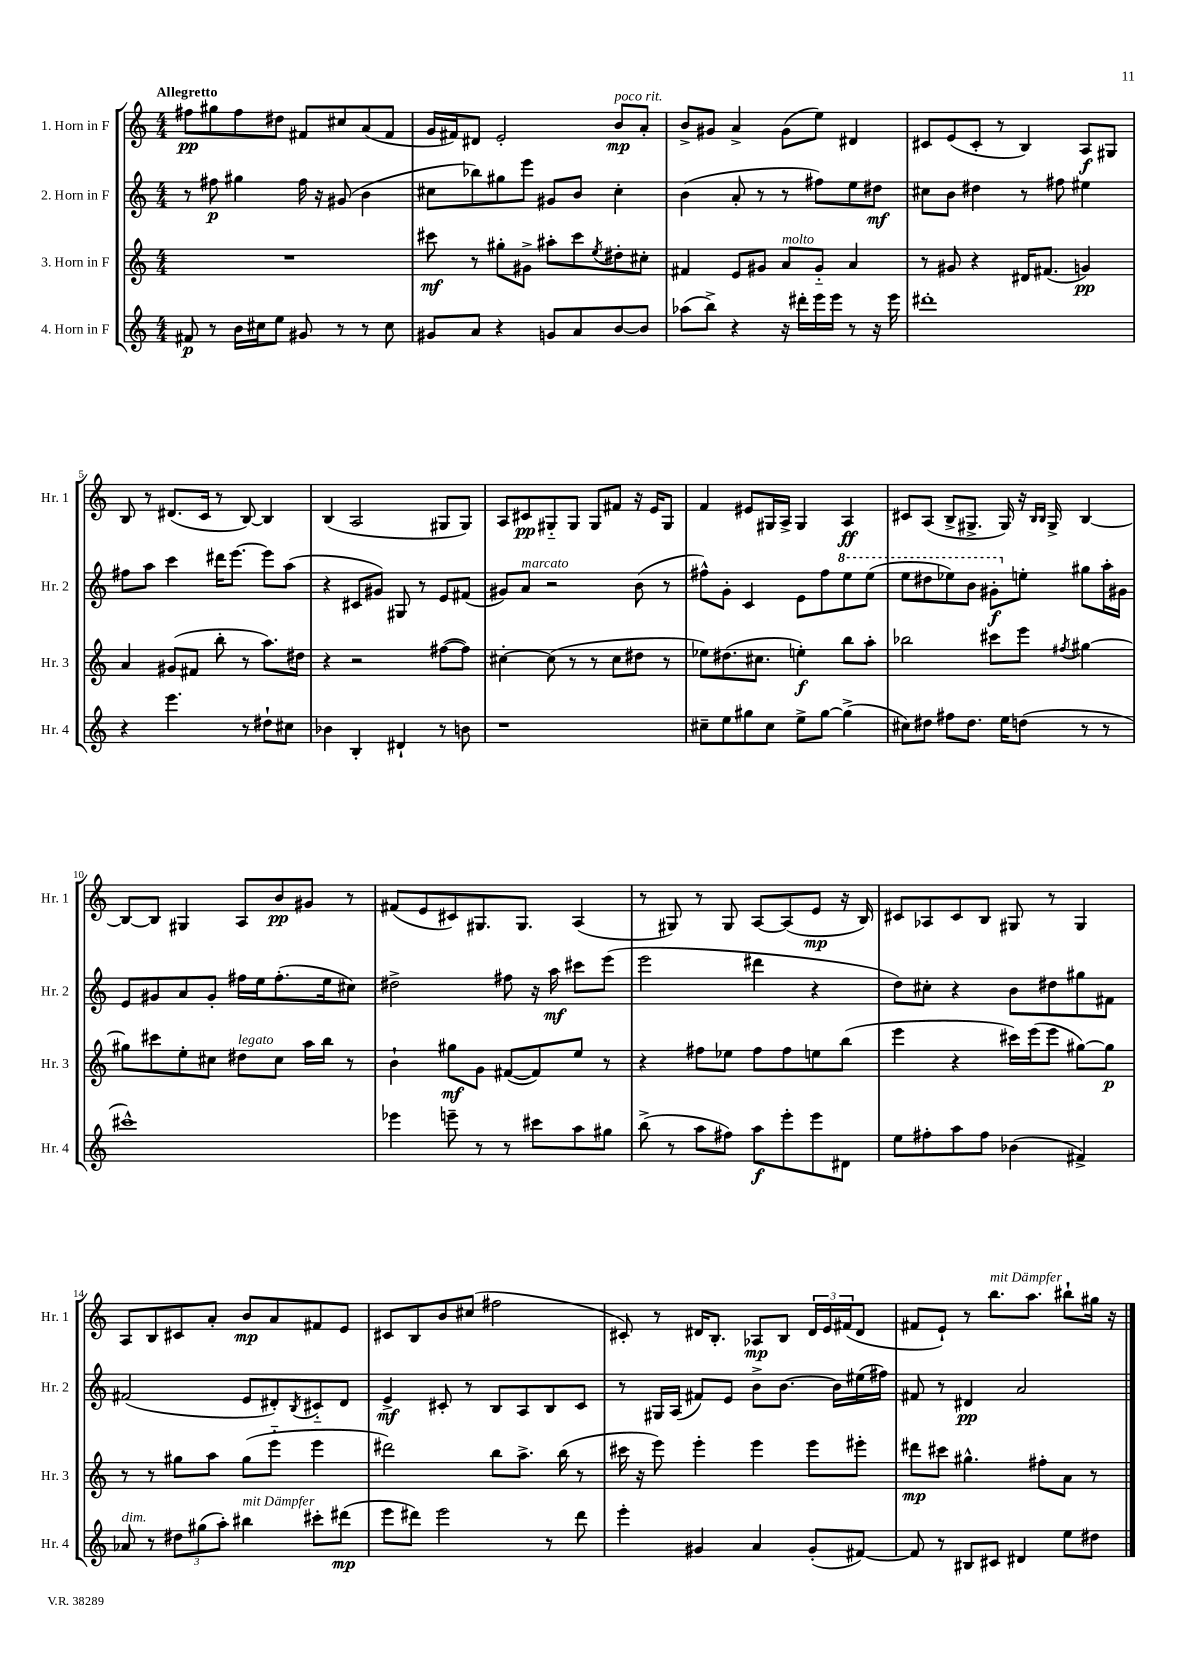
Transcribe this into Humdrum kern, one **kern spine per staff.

**kern	**dynam	**kern	**dynam	**kern	**dynam	**kern	**dynam
*part4	*part4	*part3	*part3	*part2	*part2	*part1	*part1
*staff4	*staff4	*staff3	*staff3	*staff2	*staff2	*staff1	*staff1
*I"4. Horn in F	*	*I"3. Horn in F	*	*I"2. Horn in F	*	*I"1. Horn in F	*
*I'Hr. 4	*	*I'Hr. 3	*	*I'Hr. 2	*	*I'Hr. 1	*
*clefG2	*	*clefG2	*	*clefG2	*	*clefG2	*
*k[]	*	*k[]	*	*k[]	*	*k[]	*
*M4/4	*	*M4/4	*	*M4/4	*	*M4/4	*
=1	=1	=1	=1	=1	=1	=1	=1
!	!	!	!	!	!	!LO:TX:a:B:t=Allegretto	!
8f#X/	p	1r	.	8r	.	8ff#X\L	pp
8r	.	.	.	8ff#X\	p	8gg#X\	.
16b\LL	.	.	.	4gg#X\	.	8ff#\	.
16cc#X\J	.	.	.	.	.	.	.
8ee\J	.	.	.	.	.	8dd#X\J	.
8g#X/	.	.	.	16ff#\	.	8f#X/L	.
.	.	.	.	16r	.	.	.
8r	.	.	.	(8g#X/	.	8cc#X/	.
8r	.	.	.	4b\	.	(8a/	.
8cc#\	.	.	.	.	.	8f#/J	.
=2	=2	=2	=2	=2	=2	=2	=2
8g#X/L	.	8ccc#X\	mf	8cc#X\L	.	16g/LL	.
.	.	.	.	.	.	16f#X/J)	.
8a/J	.	8r	.	8bb-X\)	.	8d#X/J	.
4r	.	8gg#X'\L	.	8gg#X\	.	2e'/	.
.	.	8g#X^\J	.	8eee\J	.	.	.
8gn/L	.	8aa#X'\L	.	8g#X/L	.	.	.
8a/	.	8ccc#\	.	8b/J	.	.	.
.	.	8qee/	.	.	.	.	.
!	!	!	!	!	!	!LO:TX:a:i:t=poco rit.	!
[8b/	.	8dd#X'\	.	4cc#'\	.	8b/L	mp
8b/J]	.	8cc#X'\J	.	.	.	8a'/J	.
=3	=3	=3	=3	=3	=3	=3	=3
(8aa-X\L	.	4f#X/	.	(4b\	.	8b^/L	.
8bb^\J)	.	.	.	.	.	8g#X/J	.
4r	.	8e/L	.	8a'/	.	4a^/	.
.	.	8g#X/J	.	8r	.	.	.
!	!	!LO:TX:a:i:t=molto	!	!	!	!	!
16r	.	8a/L	.	8r	.	(8g#\L	.
16ddd#X'\LL	.	.	.	.	.	.	.
16eee\	.	8g#/J	.	8ff#X\L)	.	8ee\J)	.
16eee\JJ	.	.	.	.	.	.	.
8r	.	4a/	.	8ee\	.	4d#X/	.
16r	.	.	.	8dd#X\J	mf	.	.
16eee\	.	.	.	.	.	.	.
=4	=4	=4	=4	=4	=4	=4	=4
1ddd#X'	.	8r	.	8cc#X\L	.	8c#X/L	.
.	.	8g#X/	.	8b\J	.	(8e/	.
.	.	4r	.	4dd#X\	.	8c#'/J	.
.	.	.	.	.	.	8r	.
.	.	16d#X/KL	.	8r	.	4B/)	.
.	.	(8.f#X/J	.	.	.	.	.
.	.	.	.	8ff#X\	.	.	.
.	.	4gn/)	pp	4ee#X\	.	8A/L	f
.	.	.	.	.	.	8G#X/J	.
!!LO:LB:g=z
=5	=5	=5	=5	=5	=5	=5	=5
4r	.	4a/	.	8ff#X\L	.	8B/	.
.	.	.	.	8aa\J	.	8r	.
4.eee\	.	(8g#X/L	.	4ccc\	.	(8.d#X/L	.
.	.	8f#X/J	.	.	.	.	.
.	.	.	.	.	.	16c/Jk	.
.	.	8bb'\	.	16ddd#X\KL	.	8r	.
.	.	.	.	[8.eee\J	.	.	.
8r	.	8r	.	.	.	[8B/)	.
8dd#X`\L	.	8.aa\L)	.	8eee\L]	.	4B/]	.
8cc#X\J	.	.	.	(8aa\J	.	.	.
.	.	16dd#X\Jk	.	.	.	.	.
=6	=6	=6	=6	=6	=6	=6	=6
4b-X\	.	4r	.	4r	.	(4B/	.
4B'/	.	2r	.	8c#X/L	.	2A/	.
.	.	.	.	8g#X/J)	.	.	.
4d#X`/	.	.	.	8G#X/	.	.	.
.	.	.	.	8r	.	.	.
8r	.	([8ff#X\L	.	8e/L	.	8G#X/L	.
8bn\	.	8ff#\J])	.	(8f#X/J	.	8G#/J)	.
=7	=7	=7	=7	=7	=7	=7	=7
1r	.	[4cc#X'\	.	8g#X/L)	.	8A/L	.
!	!	!	!	!LO:TX:a:i:t=marcato	!	!	!
.	.	.	.	8a/J	.	8c#X/	pp
.	.	(8cc#\]	.	2r	.	8G#X/	.
.	.	8r	.	.	.	8G#/J	.
.	.	8r	.	.	.	8G#/L	.
.	.	8cc#\L	.	.	.	8f#X/J	.
.	.	8dd#X\J	.	(8b\	.	16r	.
.	.	.	.	.	.	16e/KL	.
.	.	8r	.	8r	.	8G#/J	.
=8	=8	=8	=8	=8	=8	=8	=8
8cc#X~\L	.	8ee-X\L)	.	8ff#X^^\L)	.	4f/	.
8ee\	.	(8.dd#X\	.	8g'\J	.	.	.
8gg#X\	.	.	.	4c/	.	8e#X/L	.
.	.	8.cc#X\J	.	.	.	.	.
8cc#\J	.	.	.	.	.	16G#X/L	.
.	.	.	.	.	.	16A^/JJ	.
8ee^\L	.	4een'\)	f	8e\L	.	4G#/	.
[8gg#\J	.	.	.	8ff#\	.	.	.
*	*	*	*	*8va	*	*	*
(4gg#^\]	.	8bb\L	.	8eee\	.	4A/	ff
.	.	8aa'\J	.	(8eee\J	.	.	.
=9	=9	=9	=9	=9	=9	=9	=9
8cc#X\L)	.	2bb-X\	.	8eee\L	.	8c#X/L	.
8dd#X\J	.	.	.	8ddd#X\	.	(8A/J	.
8ff#X\L	.	.	.	8eee-X\)	.	8B^/L	.
8.dd#\J	.	.	.	8bb\J	.	8.G#X^/J	.
.	.	8ccc#X\L	.	8gg#X'\L	f	.	.
16ee\KL	.	.	.	.	.	16G#/)	.
*	*	*	*	*X8va	*	*	*
(8ddn\J	.	8eee\J	.	8een'\J	.	16r	.
.	.	.	.	.	.	16qqB/LL	.
.	.	.	.	.	.	16qqB/JJ	.
.	.	.	.	.	.	16G#^/	.
.	.	8qff#X/	.	.	.	.	.
8r	.	[4gg#X\	.	8gg#X\L	.	[4B/	.
8r	.	.	.	16aa'\L	.	.	.
.	.	.	.	16g#X\JJ	.	.	.
!!LO:LB:g=z
=10	=10	=10	=10	=10	=10	=10	=10
1ccc#X^^)	.	8gg#X\L]	.	8e/L	.	8B/L_	.
.	.	8ccc#X\	.	8g#X/	.	8B/J]	.
.	.	8ee'\	.	8a/	.	4G#X/	.
.	.	8cc#X\J	.	8g#'/J	.	.	.
!	!	!LO:TX:a:i:t=legato	!	!	!	!	!
.	.	8dd#X\L	.	16ff#X\LL	.	8A/L	.
.	.	.	.	16ee\J	.	.	.
.	.	8cc#\J	.	(8.ff#'\	.	8b/	pp
.	.	16aa\LL	.	.	.	8g#X/J	.
.	.	16bb\JJ	.	16ee\k	.	.	.
.	.	8r	.	8cc#X\J)	.	8r	.
=11	=11	=11	=11	=11	=11	=11	=11
4eee-X\	.	4b`\	.	2dd#X^\	.	(8f#X/L	.
.	.	.	.	.	.	8e/	.
8eeen~\	.	8gg#X\L	mf	.	.	8c#X/)	.
8r	.	8g\J	.	.	.	8.G#X/	.
8r	.	([8f#X/L	.	8ff#X\	.	.	.
.	.	.	.	.	.	8.G#/J	.
8ccc#X\L	.	8f#/])	.	16r	.	.	.
.	.	.	.	16aa\	mf	.	.
8aa\	.	8ee/J	.	8ccc#X\L	.	(4A/	.
8gg#X\J	.	8r	.	(8eee\J	.	.	.
=12	=12	=12	=12	=12	=12	=12	=12
(8bb^\	.	4r	.	2eee\	.	8r	.
8r	.	.	.	.	.	8G#X/)	.
8aa\L	.	8ff#X\L	.	.	.	8r	.
8ff#X\J)	.	8ee-X\J	.	.	.	8G#/	.
8aa\L	f	8ff#\L	.	4ddd#X\	.	[8A/L	.
8eee'\	.	8ff#\	.	.	.	(8A/]	.
8eee\	.	8een\	.	4r	.	8e/J	mp
8d#X\J	.	(8bb\J	.	.	.	16r	.
.	.	.	.	.	.	16B/)	.
=13	=13	=13	=13	=13	=13	=13	=13
8ee\L	.	4eee\	.	8dd\L)	.	8c#X/L	.
8ff#X'\	.	.	.	8cc#X'\J	.	8A-X/	.
8aa\	.	4r	.	4r	.	8c#/	.
8ff#\J	.	.	.	.	.	8B/J	.
(4b-X\	.	16ccc#X\LL)	.	8b\L	.	8G#X/	.
.	.	(16eee\J	.	.	.	.	.
.	.	8eee\J	.	8dd#X\	.	8r	.
4f#X^/)	.	[8gg#X\L)	.	8gg#X\	.	4G#/	.
.	.	8gg#\J]	p	8f#X\J	.	.	.
!!LO:LB:g=z
=14	=14	=14	=14	=14	=14	=14	=14
!LO:TX:a:i:t=dim.	!	!	!	!	!	!	!
8a-X/	.	8r	.	(2f#X/	.	8A/L	.
8r	.	8r	.	.	.	8B/	.
12dd#X\L	.	8gg#X\L	.	.	.	8c#X/	.
(12gg#X\	.	.	.	.	.	.	.
.	.	8aa\J	.	.	.	8a'/J	.
12aa'\J)	.	.	.	.	.	.	.
!LO:TX:a:i:t=mit Dämpfer	!	!	!	!	!	!	!
4bb#X\	.	(8gg#\L	.	8e/L	.	8b/L	mp
.	.	8eee\J	.	8d#X'/)	.	8a/	.
.	.	.	.	8qB/	.	.	.
8ccc#X'\L	.	4eee\	.	8c#X/	.	8f#X/	.
(8ddd#X\J	mp	.	.	8d#/J	.	8e/J	.
=15	=15	=15	=15	=15	=15	=15	=15
8eee\L	.	2ddd#X\)	.	4e^/	mf	8c#X/L	.
8ddd#X\J)	.	.	.	.	.	8B/	.
2eee\	.	.	.	8c#X'/	.	8b/	.
.	.	.	.	8r	.	(8cc#X/J	.
.	.	8bb\L	.	8B/L	.	2ff#X\	.
.	.	8.aa^\J	.	8A/	.	.	.
8r	.	.	.	8B/	.	.	.
.	.	(16bb\	.	.	.	.	.
8ddd#\	.	8r	.	8c#/J	.	.	.
=16	=16	=16	=16	=16	=16	=16	=16
4eee'\	.	16ccc#X\	.	8r	.	8c#X'/)	.
.	.	16r	.	.	.	.	.
.	.	8eee\)	.	16G#X/LL	.	8r	.
.	.	.	.	(16A/JJ	.	.	.
4g#X/	.	4eee'\	.	8f#X/L)	.	16d#X/KL	.
.	.	.	.	.	.	8.B'/J	.
.	.	.	.	8e/J	.	.	.
4a/	.	4eee\	.	8b^\L	.	8A-X/L	mp
.	.	.	.	[8.b\J	.	8B/J	.
(8g#'/L	.	8eee\L	.	.	.	24d#/LL	.
.	.	.	.	.	.	24e/	.
.	.	.	.	16b\LL]	.	.	.
.	.	.	.	.	.	(24f#X/J	.
[8f#X/J)	.	8eee#X'\J	.	(16ee#X\	.	8d#/J	.
.	.	.	.	16ff#X\JJ)	.	.	.
=17	=17	=17	=17	=17	=17	=17	=17
8f#/]	.	8ddd#X\L	mp	8f#X/	.	8f#X/L	.
8r	.	8ccc#X\J	.	8r	.	8e`/J)	.
8B#X/L	.	4.gg#X^^\	.	4d#X/	pp	8r	.
!	!	!	!	!	!	!LO:TX:a:i:t=mit Dämpfer	!
8c#X/J	.	.	.	.	.	8.bb\L	.
4d#X/	.	.	.	2a/	.	.	.
.	.	.	.	.	.	8.aa\J	.
.	.	8ff#X'\L	.	.	.	.	.
8ee\L	.	8a\J	.	.	.	8bb#X`\L	.
8dd#X\J	.	8r	.	.	.	16gg#X\Jk	.
.	.	.	.	.	.	16r	.
==	==	==	==	==	==	==	==
*-	*-	*-	*-	*-	*-	*-	*-
